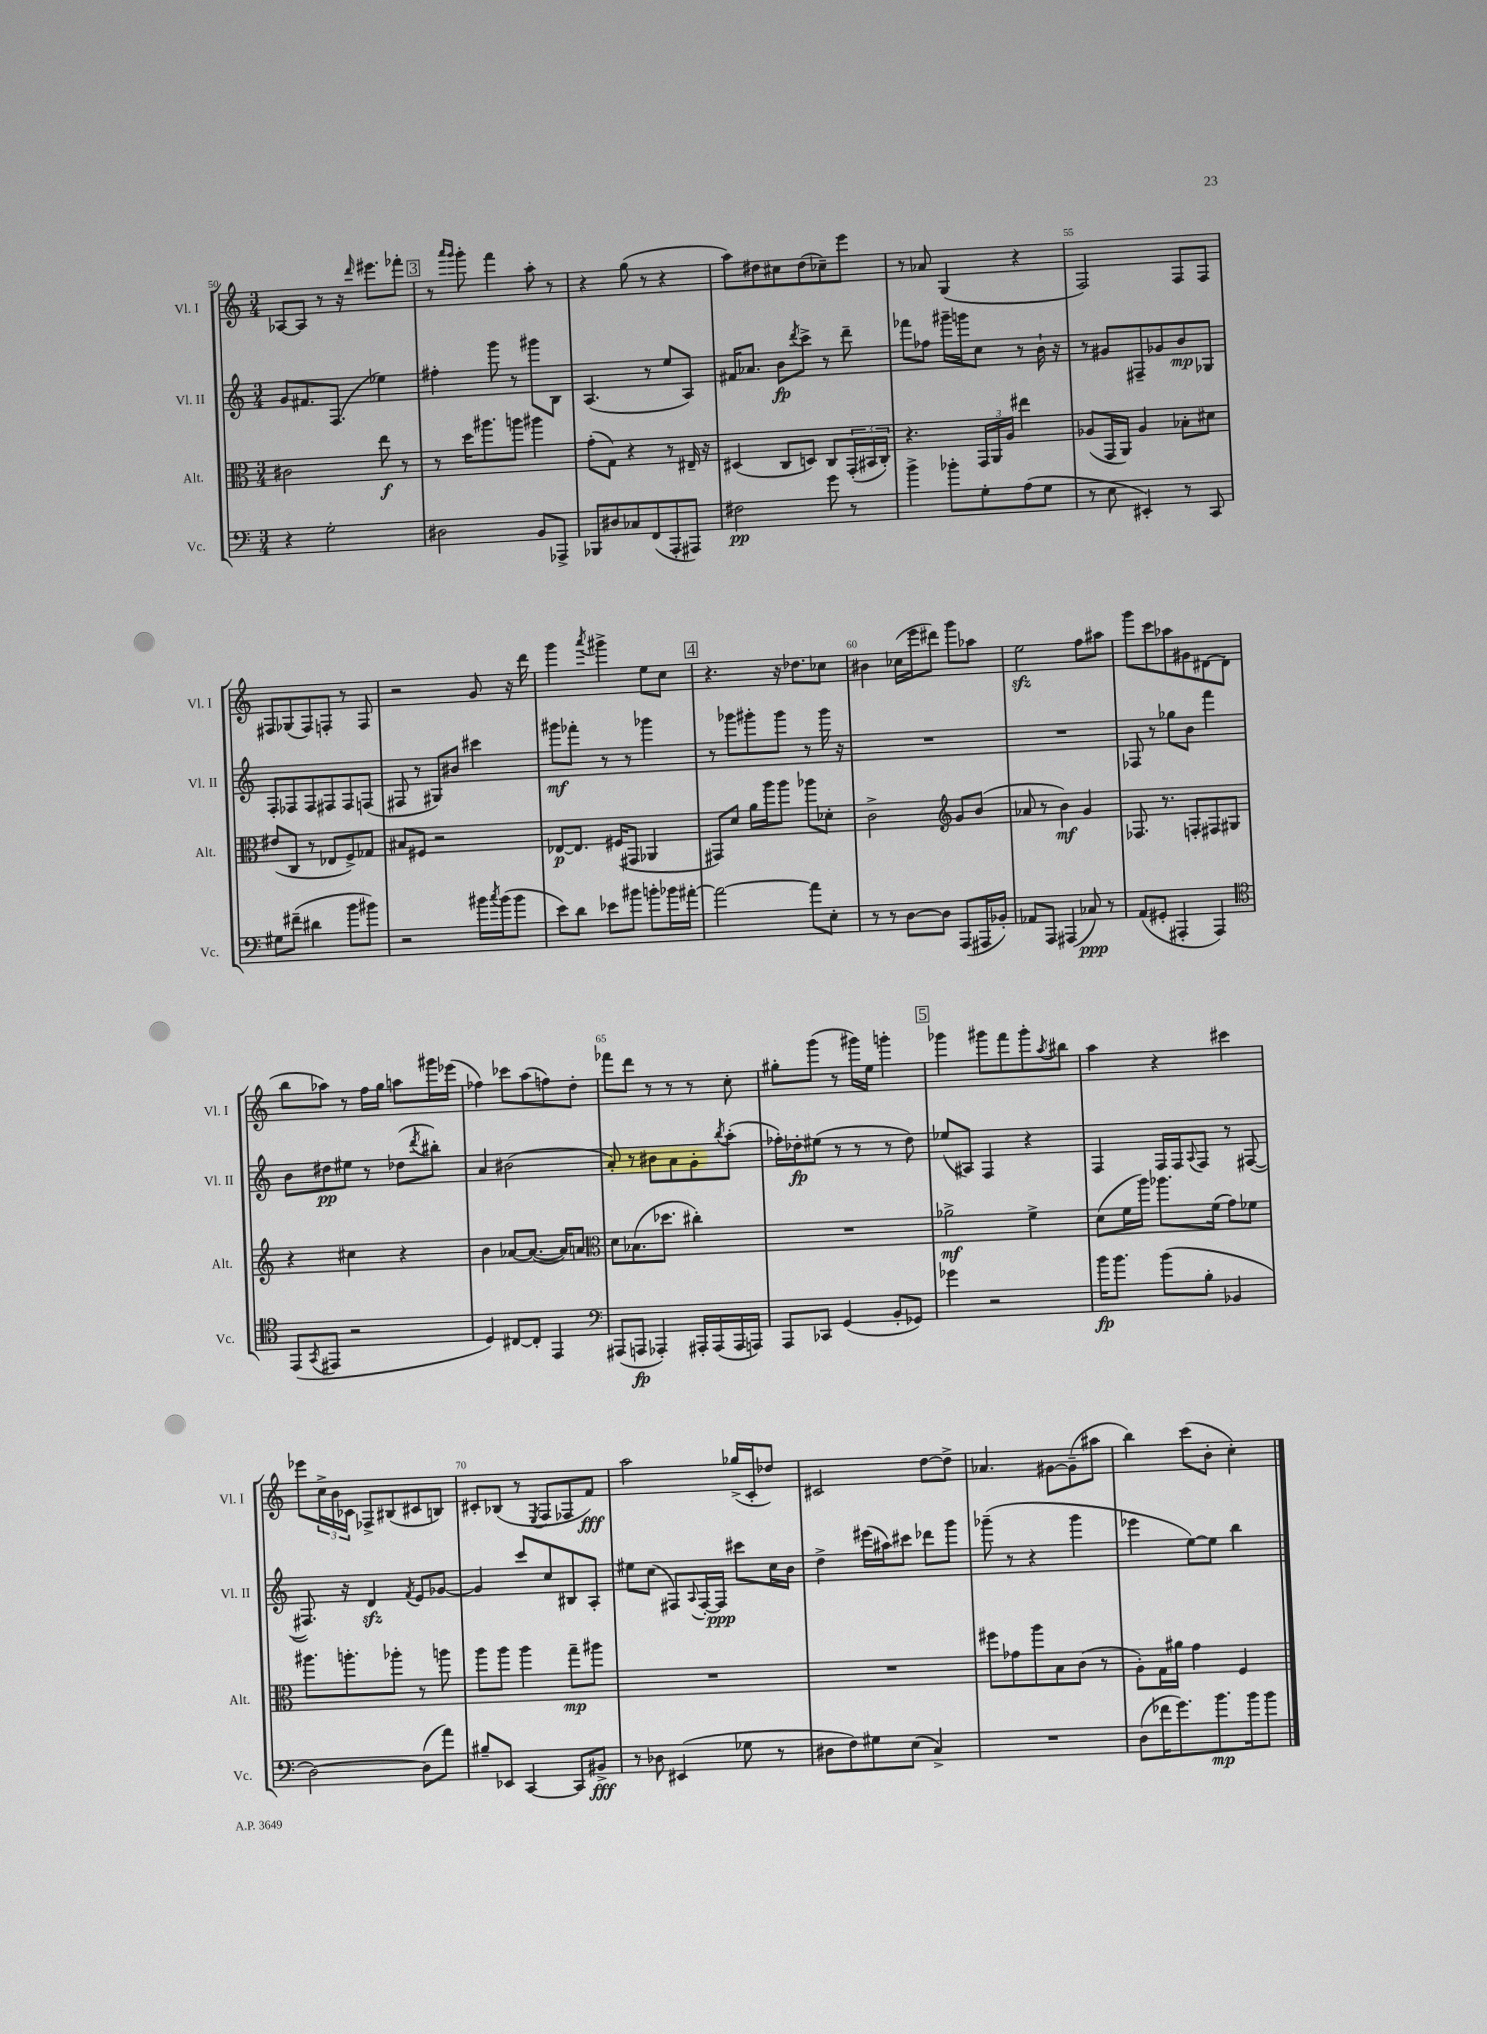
<<
\new StaffGroup <<
\new Staff = "s0" \with { instrumentName = "Vl. I" shortInstrumentName = "Vl. I" } {
    \clef treble \key c \major \numericTimeSignature \time 3/4
    aes8~ aes8 r8 r16 \grace { d'''16 } eis'''8. fes'''8-. |
    \mark \markup { \box "3" } r8 \grace { a'''16 g'''16 } g'''8-. f'''4 a''8-. r8 |
    r4 g''8( r8 r4 |
    a''8) dis''8 cis''8 dis''8( ces''8--) e'''8 |
    r8 aes'8 g4( r4 |
    f2) f8 f8 |
    fis8 ges8( fis8) f8-. r8 f8 |
    r2 g'8 r16 d'''16 |
    g'''4 \acciaccatura { a'''8 } gis'''4-> e''8 c''8 |
    \mark \markup { \box "4" } r4. r16 des''8. ces''8 |
    bis'4 ces''16( e'''16 dis'''8) g'''8 aes''8 |
    e''2\sfz f''8 ais''8 |
    g'''8 c'''8 aes''8 gis'8 dis'8~ dis'8( |
    b''8 aes''8) r8 f''16 g''16 a''8 gis'''16 ees'''16( |
    fes''4) ces'''8 a''8( f''8) d''8-. |
    fes'''8 d'''8 r8 r8 r8 c''8-. |
    gis''8-. g'''8( r8 gis'''16) e''16 g'''4-. |
    \mark \markup { \box "5" } ges'''4 gis'''8 f'''8 gis'''8-. \acciaccatura { a''8 } bis''8 |
    a''4 r4 cis'''4 |
    ees'''8 \tuplet 3/2 { c''16-> b'16 ces'16 } fes8-> bis8( cis'8 b8) |
    cis'8-. bes8( r8 \acciaccatura { e8 } f8 fes8 f'8\fff) |
    a''2 ges''16->( c'16-. des''8) |
    cis'2 d''8~ d''8-> |
    aes'4. gis'8~ gis'8--( ais''8 |
    b''4) c'''8( b'8-. c''4-.) \bar "|." |
}
\new Staff = "s1" \with { instrumentName = "Vl. II" shortInstrumentName = "Vl. II" } {
    \clef treble \key c \major \numericTimeSignature \time 3/4
    g'8 fis'8. f8.( ees''4) |
    \mark \markup { \box "3" } fis''4-. g'''8 r8 gis'''8 b8 |
    a4.( r8 e''8 a8) |
    fis'16 aes'8. b'8\fp \acciaccatura { d'''8 } c'''8-> r8 d'''8-- |
    fes'''8 fes''8 gis'''16-- g'''16 c''8 r8 b'16-! r16 |
    r8 gis'8 fis8-- ges'8 b'8\mp ges8 |
    f8-. fes8 fes8 fis8 fis8 f8( |
    fis8 r8 gis8) bis'8 cis'''4 |
    gis'''8\mf fes'''8-. r8 r8 ges'''4 |
    \mark \markup { \box "4" } r8 ges'''8 gis'''8-. gis'''8 r8 gis'''16 r16 |
    R2. |
    R2. |
    fes8 r8 ges''8 b'8 f'''4 |
    b'8 dis''8\pp eis''8 r8 des''8( \acciaccatura { d'''8 } bis''8-.) |
    a'4 bis'2( |
    a'8-.) r8 bis'8 a'8 g'8-. \acciaccatura { b''8 } a''8-.( |
    fes''16-.) des''16-.\fp eis''8( r8 r8 r8 des''8) |
    \mark \markup { \box "5" } ees''8( ais8) f4 r4 |
    f4 f16 f16 \appoggiatura { a8 } f8 r8 fis8~( |
    fis8.) r16 d'4\sfz \acciaccatura { f'8 } e'8 ges'8~ |
    ges'4 c'''8 c''8 bis8 a8-. |
    eis''8 c''8( fis8) \appoggiatura { a8 } fis16~-. fis16\ppp cis'''8 c''16 b'16 |
    d''4-> eis'''16( ais''16) cis'''8 des'''8 g'''8 |
    ges'''8--( r8 r4 ges'''4 |
    ees'''4 e''8~) e''8 b''4 \bar "|." |
}
\new Staff = "s2" \with { instrumentName = "Alt." shortInstrumentName = "Alt." } {
    \clef alto \key c \major \numericTimeSignature \time 3/4
    cis'2 e''8\f r8 |
    \mark \markup { \box "3" } r8 d''16 ais''8. a''8 ais''4 |
    g'8-.( g8) r4 r8 eis16-- r16 |
    dis4( c8 d8) c8 \tuplet 3/2 { g,16-.( bis,16 c16-.) } |
    r4. \tuplet 3/2 { g,16 a,16 a16 } eis''4 |
    aes8( g,16 a,16) aes4 bes8-. dis'8 |
    eis'8( c8 r8 ees8 f8->) ges8 |
    bis8 fis8 r2 |
    ees8~\p ees8. fis16( gis,8 aes,4 |
    \mark \markup { \box "4" } gis,8) d'8 a'16 a''16 a''8 aes''8 des'8-. |
    c'2-> \clef treble g'8 b'8( |
    aes'8 r8 b'4\mf) g'4 |
    fes8. r8. f8-. fis8 gis8 |
    r4 cis''4 r4 |
    b'4 aes'8~ aes'8.~( aes'16) a'8 |
    \clef alto d'8 bes8.( des''8. cis''4-.) |
    R2. |
    \mark \markup { \box "5" } aes'2->\mf f'4-> |
    d'8( f'16 a''16) aes''8. f'16( g'8) fes'8 |
    ais''8. a''8.-. aes''8-. r8 a''8 |
    a''8 a''8 a''4 g''8--\mp ais''8 |
    R2. |
    R2. |
    fis''8 ges'8 a''8 b8 c'8( r8 |
    a8-.) g16 ais'16 g'4 f4 \bar "|." |
}
\new Staff = "s3" \with { instrumentName = "Vc." shortInstrumentName = "Vc." } {
    \clef bass \key c \major \numericTimeSignature \time 3/4
    r4 g2-. |
    \mark \markup { \box "3" } dis2 b,8 aes,,8-> |
    bes,,8 dis8 ces8 f,8( a,,8-. ais,,8) |
    fis2\pp g'8 r8 |
    b'4-> bes'8-. g8-. a8( g8 |
    r8 e8 eis,4-.) r8 c,8 |
    gis8 fis'8--( dis'4 b'8 bis'8) |
    r2 bis'16 \acciaccatura { c''8 } bis'16( bis'8 |
    e'8) d'8 ees'8 bis'8 b'8-. bes'16 ais'16~-. |
    \mark \markup { \box "4" } ais'2~ ais'8 e8-. |
    r8 r8 d8~ d8 a,,8( ais,,16 bes,16-.) |
    aes,8 a,,8 ais,,4( ces8\ppp) r8 |
    a,8( gis,8-. ais,,4-. ais,,4) |
    \clef tenor e,8( \acciaccatura { g,8 } eis,8 r2 |
    d4) cis8~ cis8-. e,4 |
    \clef bass ais,,8( a,,8\fp aes,,4-.) ais,,16-. ais,,16( ais,,16 a,,16) |
    a,,8 ces,8 g,4( b,8-. ges,8) |
    \mark \markup { \box "5" } ges'4 r2 |
    b'16\fp b'8. b'8( b8-. bes,4 |
    d2~) d8( a'8) |
    bis8-- ees,8 c,4~ c,8 bis,8->\fff |
    r8 des8 eis,4( ges8 r8 |
    dis8 f8) gis8 e8( c4->) |
    R2. |
    d8( fes'16 g'8.) b'8.\mp b'16 b'8 \bar "|." |
}
>>
>>
\layout { \context { \Score currentBarNumber = #50 \override BarNumber.break-visibility = ##(#f #t #t) barNumberVisibility = #(every-nth-bar-number-visible 5) } }
